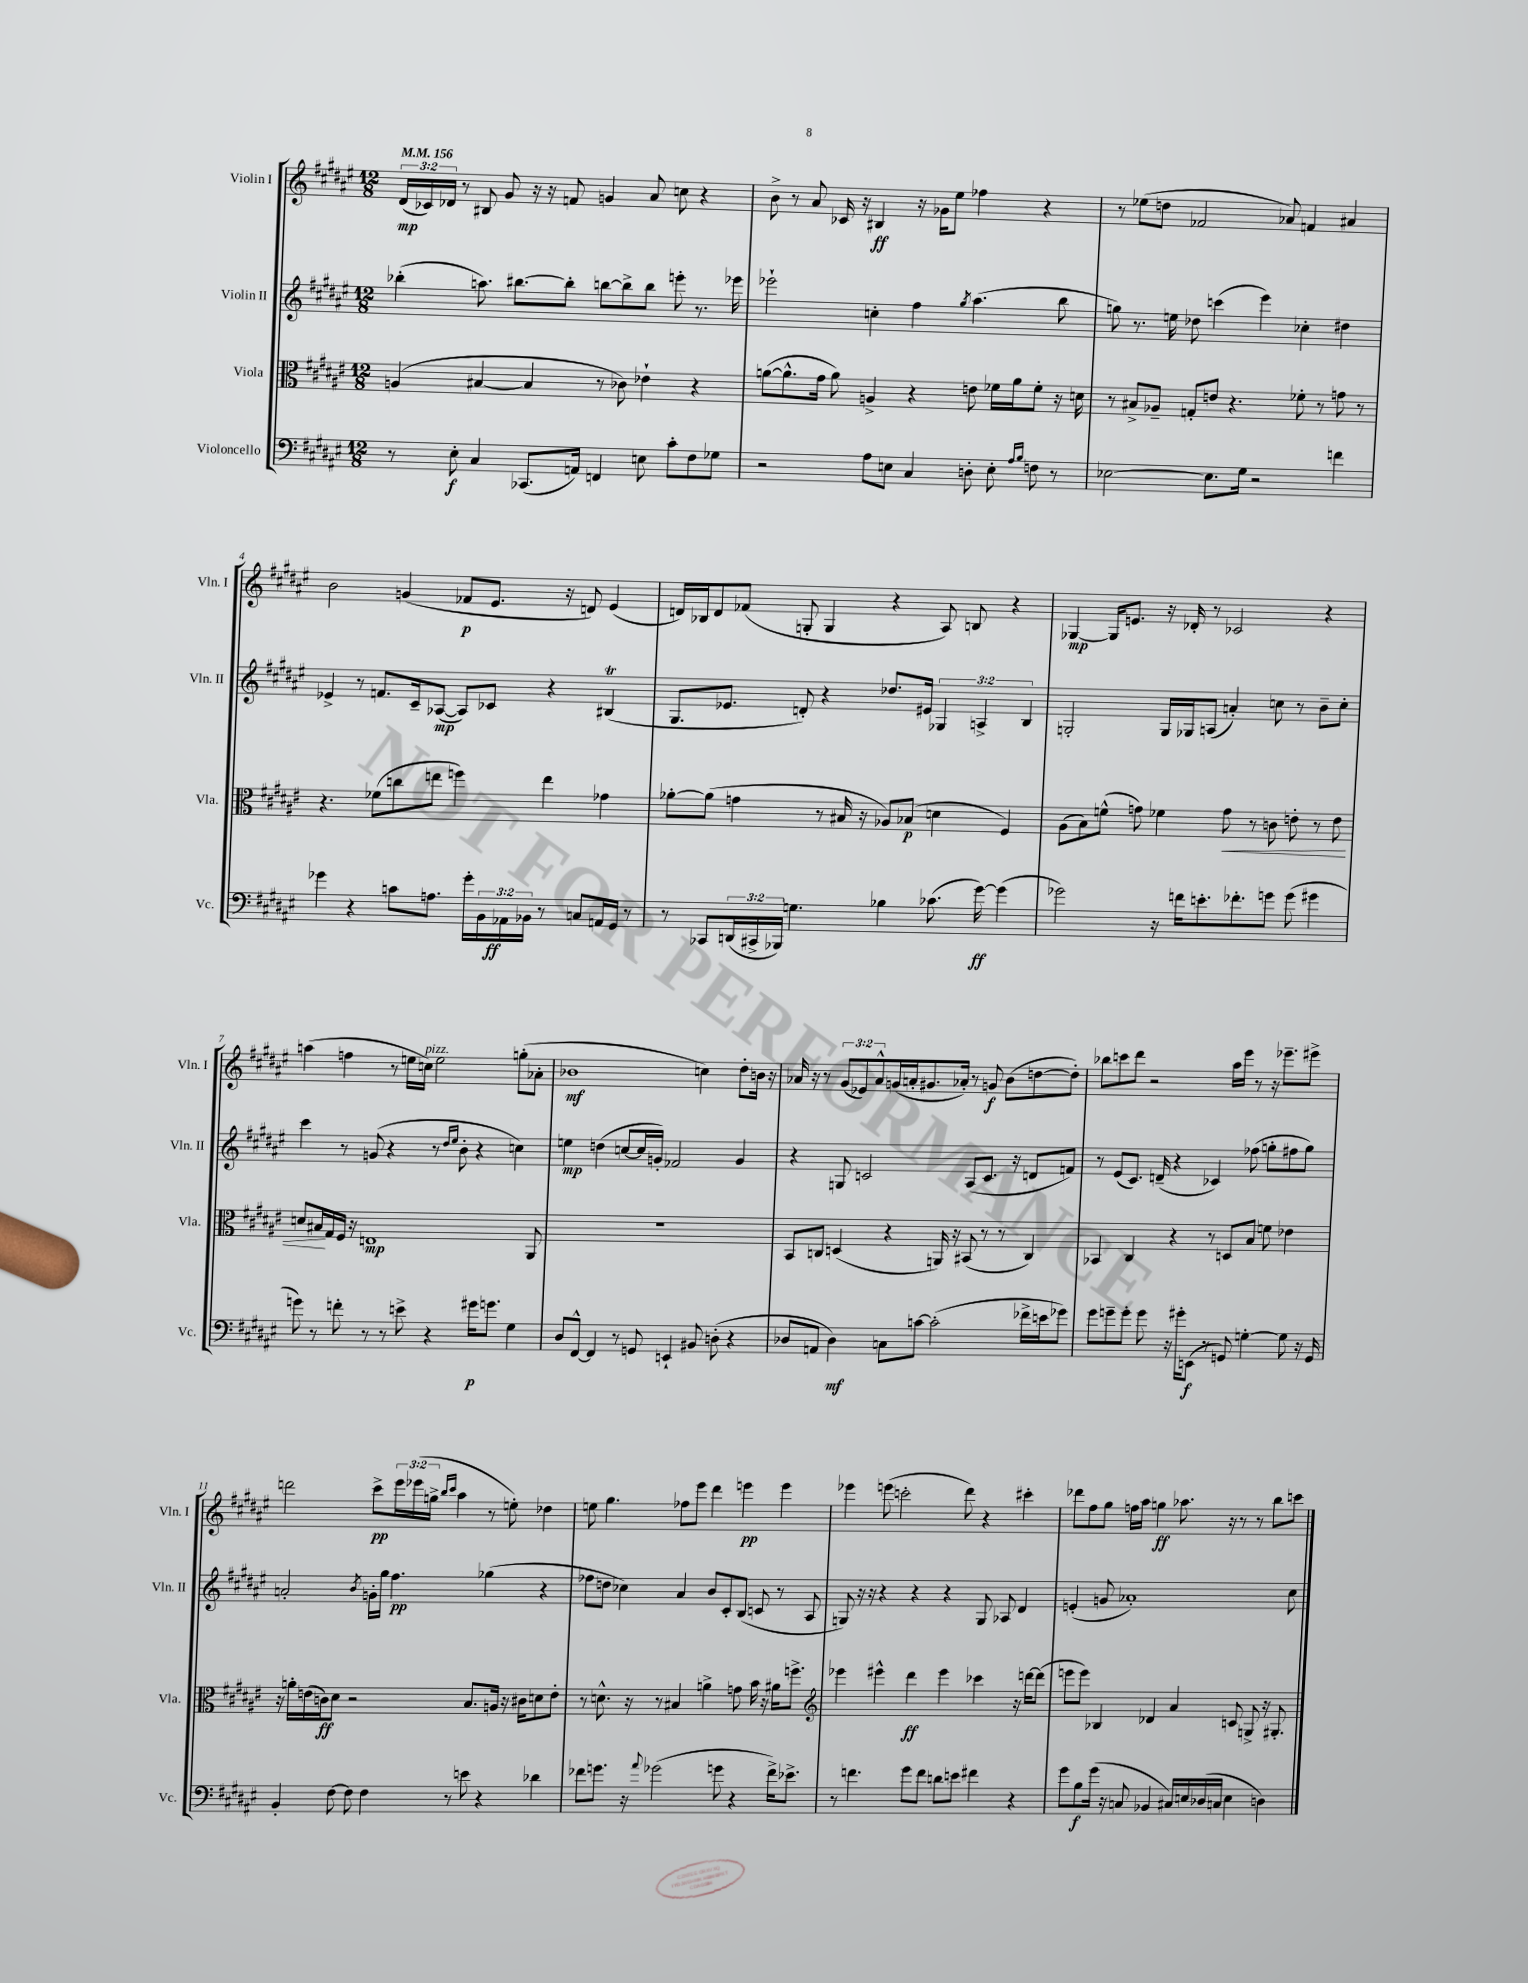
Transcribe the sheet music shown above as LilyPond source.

<<
\new StaffGroup <<
\new Staff = "s0" \with { instrumentName = "Violin I" shortInstrumentName = "Vln. I" } {
    \clef treble \key fis \major \numericTimeSignature \time 12/8 \override Staff.TupletNumber.text = #tuplet-number::calc-fraction-text \tempo 4 = 156
    \tuplet 3/2 { dis'16\mp( ces'16) des'16 } r8 bis8 gis'8 r16 r16 f'8 g'4 ais'8 c''8 r4 |
    b'8-> r8 ais'8 ces'16 r16 bis4\ff r16 ges'16 eis''8 fes''4 r4 |
    r8 ees''8( d''8 fes'2 aes'8) f'4 ais'4 |
    b'2 g'4( fes'8\p eis'8. r16 d'8) eis'4( |
    d'16) bes16 d'8 fes'8( g8-. g4 r4 ais8) b8 r4 |
    ges4~\mp ges16 e'8. r16 des'16-. r8 ces'2 r4 |
    a''4( f''4 r8 e''16 c''16^\markup { \italic "pizz." }) e''2 g''8-.( aes'8-. |
    bes'1\mf c''4) dis''8-. b'16 r16 |
    aes'16 r16 r8 \tuplet 3/2 { gis'8( ees'8) aes'8-^ } g'16( a'16-. gis'8. aes'16-.) r8 g'8\f b'8( d''8~ d''8-.) |
    bes''8 c'''8 dis'''8 r2 ais''16 eis'''16 r8 r16 ees'''8.-- eis'''8-> |
    d'''2 cis'''8->\pp \tuplet 3/2 { eis'''16 ees'''16( g''16-> } \grace { b''16 cis'''16 } ais''4 r8 e''8-.) des''4 |
    e''8 gis''4. fes''8 eis'''8 dis'''4 e'''4\pp e'''4 |
    ees'''4 e'''8( c'''2-. dis'''8) r4 cis'''4-. |
    des'''8 fis''8 gis''8 f''16 ais''16 g''4\ff aes''8. r16 r8 r8 b''8 c'''8 \bar "|." |
}
\new Staff = "s1" \with { instrumentName = "Violin II" shortInstrumentName = "Vln. II" } {
    \clef treble \key fis \major \numericTimeSignature \time 12/8 \override Staff.TupletNumber.text = #tuplet-number::calc-fraction-text
    bes''4-.( a''8.) bis''8.~ bis''8-. b''8~ b''8-> b''8 e'''8-. r8. ees'''16 |
    ees'''2-! c''4-. fis''4 \acciaccatura { gis''8 } ais''4.( b''8 |
    g''8) r8. e''16 des''8 c'''4( eis'''4) ces''4-. dis''4 |
    ees'4-> r8 f'8. cis'16-- aes8~\mp( aes8) ces'8 r4 bis4\trill( |
    gis8. ees'8. d'8-.) r4 des''8. eis'16 \tuplet 3/2 { ges4 a4-> b4 } |
    g2-. g16 ges16 a8( a'4-.) c''8 r8 b'8-- c''8-. |
    cis'''4 r8 g'8( r4 r8 \grace { dis''16 eis''16 } b'8-. r4 c''4) |
    e''4\mp d''4( c''8~ c''16 g'16-.) fes'2 g'4 |
    r4 g8 c'2 ais8( c'8. r16 d'8 f'8) |
    r8 eis'8( cis'8.) d'16--( r4 ces'4) fes''8( g''8-. fis''8 g''8) |
    a'2-. \acciaccatura { b'8 } g'16-. gis''16 fis''4.\pp ges''4( r4 |
    fes''8 d''8 ces''4) ais'4 b'8 cis'8-. b8( c'8 r8 ais8 |
    g8) r16 r16 r4 r4 r4 g8 aes8 dis'4 |
    e'4-.( g'8 aes'1-.) cis''8 \bar "|." |
}
\new Staff = "s2" \with { instrumentName = "Viola" shortInstrumentName = "Vla." } {
    \clef alto \key fis \major \numericTimeSignature \time 12/8
    a4( bis4~ bis4 r8 ces'8) ees'4-! r4 |
    a'8~( a'8.-^ gis'16 a'8) a4-> r4 e'8 fes'16 a'16 fes'8-. r16 d'16 |
    r8 bis8-> aes8-- g8-. e'8 r4. fes'8-. r8 g'8 r8 |
    r4. fes'8( c''8 e''8 f''4) e''4 ges'4 |
    aes'8~-. aes'8( g'4 r8 bis16 r16 aes8) bes8\p( d'4 fis4) |
    ais8( b8) f'8-^( g'8) fes'4 g'8\< r8 c'8 e'8-. r8 e'8 |
    d'8 bis16\! gis16 fis16 r16 e1\mp ais,8 |
    R1. |
    b,8 c8 d4( r4 a,16) r16 bis,8( r8 r8 c4) |
    bes,4 cis4 r4 r8 d8 b8 f'8 ees'4 |
    r16 a'16-. e'16( c'16\ff) dis'8 r2 b8. a16 r16 cis'16 d'8 e'8-. |
    r8 d'8.-^ r16 r8 bis4 a'4-> g'8 b'16 r16 ais'16 f''8.-> |
    \clef treble ees'''4 eis'''4-^ dis'''4\ff eis'''4 ces'''4 r16 d'''16~ d'''8( |
    e'''8 e'''8) bes4 des'4 ais'4 c'8 g8-> r16 gis8.-. \bar "|." |
}
\new Staff = "s3" \with { instrumentName = "Violoncello" shortInstrumentName = "Vc." } {
    \clef bass \key fis \major \numericTimeSignature \time 12/8 \override Staff.TupletNumber.text = #tuplet-number::calc-fraction-text
    r8 eis8-.\f cis4 ces,8.( a,16) f,4 e8 cis'8-. fis8 ges8 |
    r2 ais8 e8 cis4 d8-. e8-. \grace { ais16 b16 } f8 r8 |
    ees2~ ees8. gis16 r2 f'4 |
    ges'4 r4 c'8 a8. ges'16-. \tuplet 3/2 { b,16 aes,16\ff bes,16 } r8 c8 a,16 gis,16 r8 |
    r8 ces,8 \tuplet 3/2 { d,16( cis,16-> bes,,16) } g4. bes4 ces'8.( gis'16~\ff) gis'4( |
    ges'2) r16 f'16 e'8.-. fes'8.-. g'8 g'8( gis'4 |
    g'8) r8 f'8-. r8 r8 e'8-> r4 gis'16\p g'8. gis4 |
    dis8 fis,8~-^ fis,4 r8 g,8 e,4-! bis,8 d8-.( r4 |
    des8 a,8 des4\mf) c8 c'8~ c'2-.( fes'16-> e'16 ges'8) |
    gis'8 g'8-- g'8-. g'8 r16 gis'16-. e,8\f( r8 g,8) g4~-. g8 r16 g,16 |
    b,4-. fis8~ fis8 fis4 r8 e'8 r4 des'4 |
    fes'8 g'8. r16 \appoggiatura { ais'8 } ges'2( g'8 r4 fes'16->) ees'8.-> |
    r8 f'4. gis'8 f'8 d'8 e'8 fis'4 r4 |
    gis'8 b8\f gis'16( r16 c8 bes,4 cis16) e16 des16( c16 e4 d4) \bar "|." |
}
>>
>>
